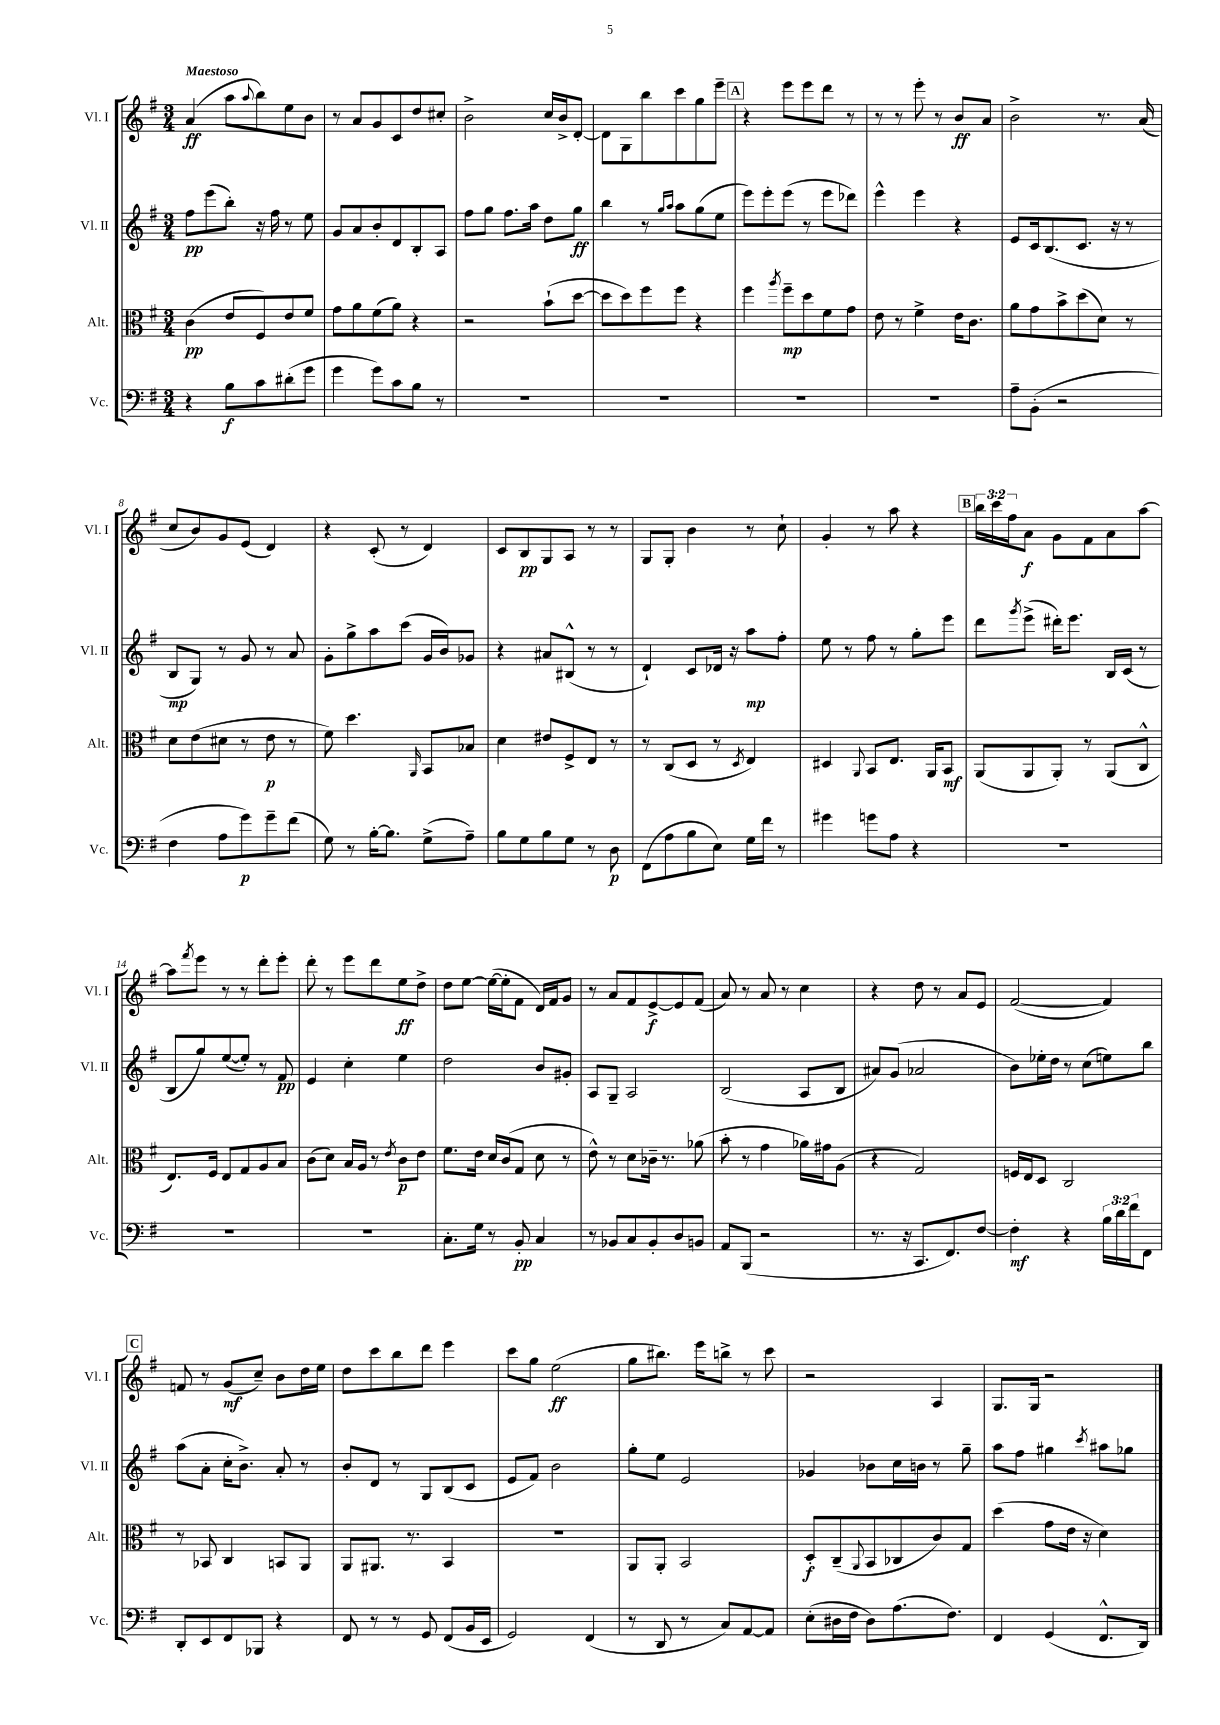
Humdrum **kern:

**kern	**dynam	**kern	**dynam	**kern	**dynam	**kern	**dynam
*part4	*part4	*part3	*part3	*part2	*part2	*part1	*part1
*staff4	*staff4	*staff3	*staff3	*staff2	*staff2	*staff1	*staff1
*I"Vc.	*	*I"Alt.	*	*I"Vl. II	*	*I"Vl. I	*
*I'Vc.	*	*I'Alt.	*	*I'Vl. II	*	*I'Vl. I	*
*clefF4	*	*clefC3	*	*clefG2	*	*clefG2	*
*k[f#]	*	*k[f#]	*	*k[f#]	*	*k[f#]	*
*M3/4	*	*M3/4	*	*M3/4	*	*M3/4	*
=1	=1	=1	=1	=1	=1	=1	=1
!	!	!	!	!	!	!LO:TX:a:B:t=Maestoso	!
4r	.	(4c\	pp	8ff#\L	pp	(4a/	ff
.	.	.	.	(8eee\	.	.	.
8B\L	f	8e/L	.	8bb'\J)	.	8aa\L	.
.	.	.	.	.	.	8qqaa/	.
8c\	.	8F#/)	.	16r	.	8bb\)	.
.	.	.	.	16ff#\	.	.	.
(8d#X'\	.	8e/	.	8r	.	8ee\	.
8g\J	.	8f#/J	.	8ee\	.	8b\J	.
=2	=2	=2	=2	=2	=2	=2	=2
4g\	.	8g\L	.	8g/L	.	8r	.
.	.	8a\	.	8a/	.	8a/L	.
8g\L)	.	(8f#\	.	8b'/	.	8g/	.
8c\	.	8a\J)	.	8d/	.	8c/	.
8B\J	.	4r	.	8B'/	.	8dd/	.
8r	.	.	.	8A/J	.	8cc#X'/J	.
=3	=3	=3	=3	=3	=3	=3	=3
2.r	.	2r	.	8ff#\L	.	2b^\	.
.	.	.	.	8gg\J	.	.	.
.	.	.	.	8.ff#\L	.	.	.
.	.	.	.	16aa\Jk	.	.	.
.	.	(8b`\L	.	8dd\L	.	16cc/LL	.
.	.	.	.	.	.	16b^/J	.
.	.	[8dd\J	.	8gg\J	ff	[8d'/J	.
=4	=4	=4	=4	=4	=4	=4	=4
2.r	.	8dd\L]	.	4bb\	.	8d\L]	.
.	.	8dd\)	.	.	.	8G\	.
.	.	8ff#\	.	8r	.	8bb\	.
.	.	.	.	16qqgg/LL	.	.	.
.	.	.	.	16qqaa/JJ	.	.	.
.	.	8ff#\J	.	8aa\L	.	8ccc\	.
.	.	4r	.	(8gg\	.	8gg\	.
.	.	.	.	8ee\J	.	8eee~\J	.
!!LO:REH:place=s1:t=A
=5	=5	=5	=5	=5	=5	=5	=5
2.r	.	4ff#\	.	8eee\L)	.	4r	.
.	.	.	.	8eee'\	.	.	.
.	.	8qaa/	.	.	.	.	.
.	.	8ff#~\L	mp	(8eee\J	.	8eee\L	.
.	.	8dd\	.	8r	.	8eee\	.
.	.	8f#\	.	8eee\L	.	8ddd\J	.
.	.	8g\J	.	8ddd-X\J)	.	8r	.
=6	=6	=6	=6	=6	=6	=6	=6
2.r	.	8e\	.	4eee^^\	.	8r	.
.	.	8r	.	.	.	8r	.
.	.	4f#^\	.	4eee\	.	8eee'\	.
.	.	.	.	.	.	8r	.
.	.	16e\KL	.	4r	.	8b/L	ff
.	.	8.c\J	.	.	.	.	.
.	.	.	.	.	.	8a/J	.
=7	=7	=7	=7	=7	=7	=7	=7
8A~\L	.	8a\L	.	8e/L	.	2b^\	.
(8BB'\J	.	8g\	.	16c/k	.	.	.
.	.	.	.	(8.B/	.	.	.
2r	.	8b^\	.	.	.	.	.
.	.	(8dd\	.	8.c/J	.	.	.
.	.	8d\J)	.	.	.	8.r	.
.	.	.	.	16r	.	.	.
.	.	8r	.	8r	.	.	.
.	.	.	.	.	.	(16a/	.
!!LO:LB:g=z
=8	=8	=8	=8	=8	=8	=8	=8
4F#\	.	8d\L	.	8B/L	mp	8cc/L	.
.	.	(8e\	.	8G/J)	.	8b/)	.
8A\L	.	8d#X\J	.	8r	.	8g/	.
8g\)	p	8r	.	8g/	.	(8e/J	.
8g~\	.	8e\	p	8r	.	4d/)	.
(8f#\J	.	8r	.	8a/	.	.	.
=9	=9	=9	=9	=9	=9	=9	=9
8G\)	.	8f#\)	.	8g'\L	.	4r	.
8r	.	4.dd\	.	8gg^\	.	.	.
[16B'\KL	.	.	.	8aa\	.	(8c'/	.
8.B\J]	.	.	.	.	.	.	.
.	.	.	.	(8ccc\J	.	8r	.
.	.	16qqAA/	.	.	.	.	.
(8G^\L	.	8BB/L	.	16g/LL	.	4d/)	.
.	.	.	.	16b/J)	.	.	.
8A~\J)	.	8B-X/J	.	8g-X/J	.	.	.
=10	=10	=10	=10	=10	=10	=10	=10
8B\L	.	4d\	.	4r	.	8c/L	.
8G\	.	.	.	.	.	8B/	pp
8B\	.	8e#X/L	.	8a#X/L	.	8G/	.
8G\J	.	8F#^/	.	(8B#X^^/J	.	8A/J	.
8r	.	8E/J	.	8r	.	8r	.
8D\	p	8r	.	8r	.	8r	.
=11	=11	=11	=11	=11	=11	=11	=11
(8FF#\L	.	8r	.	4d`/)	.	8G/L	.
8A\	.	(8C/L	.	.	.	8G'/J	.
8B\	.	8D/J	.	8c/L	.	4b\	.
8E\J)	.	8r	.	16d-X/Jk	.	.	.
.	.	.	.	16r	.	.	.
.	.	8qD/	.	.	.	.	.
16G\LL	.	4E/)	.	8aa\L	mp	8r	.
16f#\JJ	.	.	.	.	.	.	.
8r	.	.	.	8ff#'\J	.	8cc`\	.
=12	=12	=12	=12	=12	=12	=12	=12
4g#X\	.	4D#X/	.	8ee\	.	4g'/	.
.	.	.	.	8r	.	.	.
.	.	8qqAA/	.	.	.	.	.
8gn\L	.	8BB/L	.	8ff#\	.	8r	.
8A\J	.	8.E/J	.	8r	.	8aa\	.
4r	.	.	.	8gg'\L	.	4r	.
.	.	16AA/KL	.	.	.	.	.
.	.	8BB/J	mf	8eee\J	.	.	.
!!LO:REH:place=s1:t=B
=13	=13	=13	=13	=13	=13	=13	=13
2.r	.	(8AA/L	.	8ddd\L	.	24bb\LL	.
.	.	.	.	.	.	24ccc\	.
.	.	.	.	.	.	24ff#\J	.
.	.	.	.	8qggg/	.	.	.
.	.	8AA/	.	(8eee^\J	.	8a\J	f
.	.	8AA'/J)	.	16ddd#X'\KL)	.	8g\L	.
.	.	.	.	8.eee\J	.	.	.
.	.	8r	.	.	.	8f#\	.
.	.	(8AA/L	.	16B/LL	.	8a\	.
.	.	.	.	(16c/JJ	.	.	.
.	.	8C^^/J	.	8r	.	[8aa\J	.
!!LO:LB:g=z
=14	=14	=14	=14	=14	=14	=14	=14
2.r	.	8.E/L)	.	8B/L	.	8aa\L]	.
.	.	.	.	.	.	8qfff#/	.
.	.	.	.	8gg/)	.	8eee\J	.
.	.	16F#/Jk	.	.	.	.	.
.	.	8E/L	.	([8ee/	.	8r	.
.	.	8G/	.	8ee'/J])	.	8r	.
.	.	8A/	.	8r	.	8ddd'\L	.
.	.	8B/J	.	8f#/	pp	8eee'\J	.
=15	=15	=15	=15	=15	=15	=15	=15
2.r	.	(8c\L	.	4e/	.	8ddd'\	.
.	.	8d\J)	.	.	.	8r	.
.	.	16B/LL	.	4cc'\	.	8eee\L	.
.	.	16A/JJ	.	.	.	.	.
.	.	8r	.	.	.	8ddd\	.
.	.	8qe/	.	.	.	.	.
.	.	8c\L	p	4ee\	.	8ee\	ff
.	.	8e\J	.	.	.	8dd^\J	.
=16	=16	=16	=16	=16	=16	=16	=16
8.C'\L	.	8.f#\L	.	2dd\	.	8dd\L	.
.	.	.	.	.	.	[8ee\J	.
16G\Jk	.	16e\Jk	.	.	.	.	.
8r	.	16d/LL	.	.	.	(16ee\LL_	.
.	.	(16c/J	.	.	.	16ee'\J]	.
8BB'/	pp	8G/J	.	.	.	8f#\J	.
4C/	.	8d\	.	8b/L	.	16d/LL)	.
.	.	.	.	.	.	16f#/J	.
.	.	8r	.	8g#X'/J	.	8g/J	.
=17	=17	=17	=17	=17	=17	=17	=17
8r	.	8e^^\)	.	8A/L	.	8r	.
8BB-X/L	.	8r	.	8G~/J	.	8a/L	.
8C/	.	8d\L	.	2A/	.	8f#/	.
8BB-'/	.	16c-X~\Jk	.	.	.	[8e^/	f
.	.	8.r	.	.	.	.	.
8D/	.	.	.	.	.	8e/]	.
8BBn/J	.	(8a-X\	.	.	.	(8f#/J	.
=18	=18	=18	=18	=18	=18	=18	=18
8AA/L	.	8b'\	.	(2B/	.	8a/)	.
(8BBB/J	.	8r	.	.	.	8r	.
2r	.	4g\	.	.	.	8a/	.
.	.	.	.	.	.	8r	.
.	.	16a-X\LL)	.	8A/L	.	4cc\	.
.	.	16g#X\J	.	.	.	.	.
.	.	(8A\J	.	8B/J	.	.	.
=19	=19	=19	=19	=19	=19	=19	=19
8.r	.	4r	.	8a#X/L)	.	4r	.
.	.	.	.	(8g/J	.	.	.
16r	.	.	.	.	.	.	.
8.CC/L	.	2G/)	.	2a-X/	.	8dd\	.
.	.	.	.	.	.	8r	.
8.FF#/)	.	.	.	.	.	.	.
.	.	.	.	.	.	8a/L	.
[8F#/J	.	.	.	.	.	8e/J	.
=20	=20	=20	=20	=20	=20	=20	=20
4F#'\]	mf	16Fn/LL	.	8b\L)	.	([2f#/	.
.	.	16E/J	.	.	.	.	.
.	.	8D/J	.	16ee-X'\L	.	.	.
.	.	.	.	16dd\JJ	.	.	.
4r	.	2C/	.	8r	.	.	.
.	.	.	.	(8cc\L	.	.	.
24B\LL	.	.	.	8een\)	.	4f#/])	.
24d\	.	.	.	.	.	.	.
24f#\J	.	.	.	.	.	.	.
8FF#\J	.	.	.	8bb\J	.	.	.
!!LO:LB:g=z
!!LO:REH:place=s1:t=C
=21	=21	=21	=21	=21	=21	=21	=21
8DD'/L	.	8r	.	(8aa\L	.	8fn/	.
8EE/	.	8BB-X/	.	8a'\J	.	8r	.
8FF#/	.	4C/	.	16cc'\KL	.	(8g/L	mf
.	.	.	.	8.b^\J)	.	.	.
8BBB-X/J	.	.	.	.	.	8cc~/J)	.
4r	.	8BBn/L	.	8a'/	.	8b\L	.
.	.	8AA/J	.	8r	.	16dd\L	.
.	.	.	.	.	.	16ee\JJ	.
=22	=22	=22	=22	=22	=22	=22	=22
8FF#/	.	8AA/L	.	8b'/L	.	8dd\L	.
8r	.	8.AA#X/J	.	8d/J	.	8ccc\	.
8r	.	.	.	8r	.	8bb\	.
.	.	8.r	.	.	.	.	.
8GG/	.	.	.	8G/L	.	8ddd\J	.
(8FF#/L	.	4BB/	.	(8B/	.	4eee\	.
16BB/L	.	.	.	8c/J	.	.	.
16EE/JJ	.	.	.	.	.	.	.
=23	=23	=23	=23	=23	=23	=23	=23
2GG/)	.	2.r	.	8e/L	.	8ccc\L	.
.	.	.	.	8f#/J)	.	8gg\J	.
.	.	.	.	2b\	.	(2ee\	ff
(4FF#/	.	.	.	.	.	.	.
=24	=24	=24	=24	=24	=24	=24	=24
8r	.	8AA/L	.	8gg'\L	.	8gg\L	.
8DD/	.	8AA'/J	.	8ee\J	.	8.bb#X\J)	.
8r	.	2BB/	.	2e/	.	.	.
.	.	.	.	.	.	16eee\KL	.
8C/L)	.	.	.	.	.	8bbn^\J	.
[8AA/	.	.	.	.	.	8r	.
8AA/J]	.	.	.	.	.	8ccc\	.
=25	=25	=25	=25	=25	=25	=25	=25
(8E'\L	.	8D'/L	f	4g-X/	.	2r	.
16D#X\L	.	(8C~/	.	.	.	.	.
16F#\JJ	.	.	.	.	.	.	.
.	.	8qqAA/	.	.	.	.	.
8D#\L)	.	8BB/	.	8b-X\L	.	.	.
(8.A\	.	8C-X/	.	16cc\L	.	.	.
.	.	.	.	16bn\JJ	.	.	.
.	.	8c/)	.	8r	.	4A/	.
8.F#\J)	.	.	.	.	.	.	.
.	.	8G/J	.	8gg~\	.	.	.
=26	=26	=26	=26	=26	=26	=26	=26
4FF#/	.	(4dd\	.	8aa\L	.	8.G/L	.
.	.	.	.	8ff#\J	.	.	.
.	.	.	.	.	.	16G/Jk	.
(4GG/	.	8g\L	.	4gg#X\	.	2r	.
.	.	16e\Jk	.	.	.	.	.
.	.	16r	.	.	.	.	.
.	.	.	.	8qccc/	.	.	.
8.FF#^^/L	.	4d\)	.	8aa#X\L	.	.	.
.	.	.	.	8gg-X\J	.	.	.
16DD/Jk)	.	.	.	.	.	.	.
==	==	==	==	==	==	==	==
*-	*-	*-	*-	*-	*-	*-	*-
